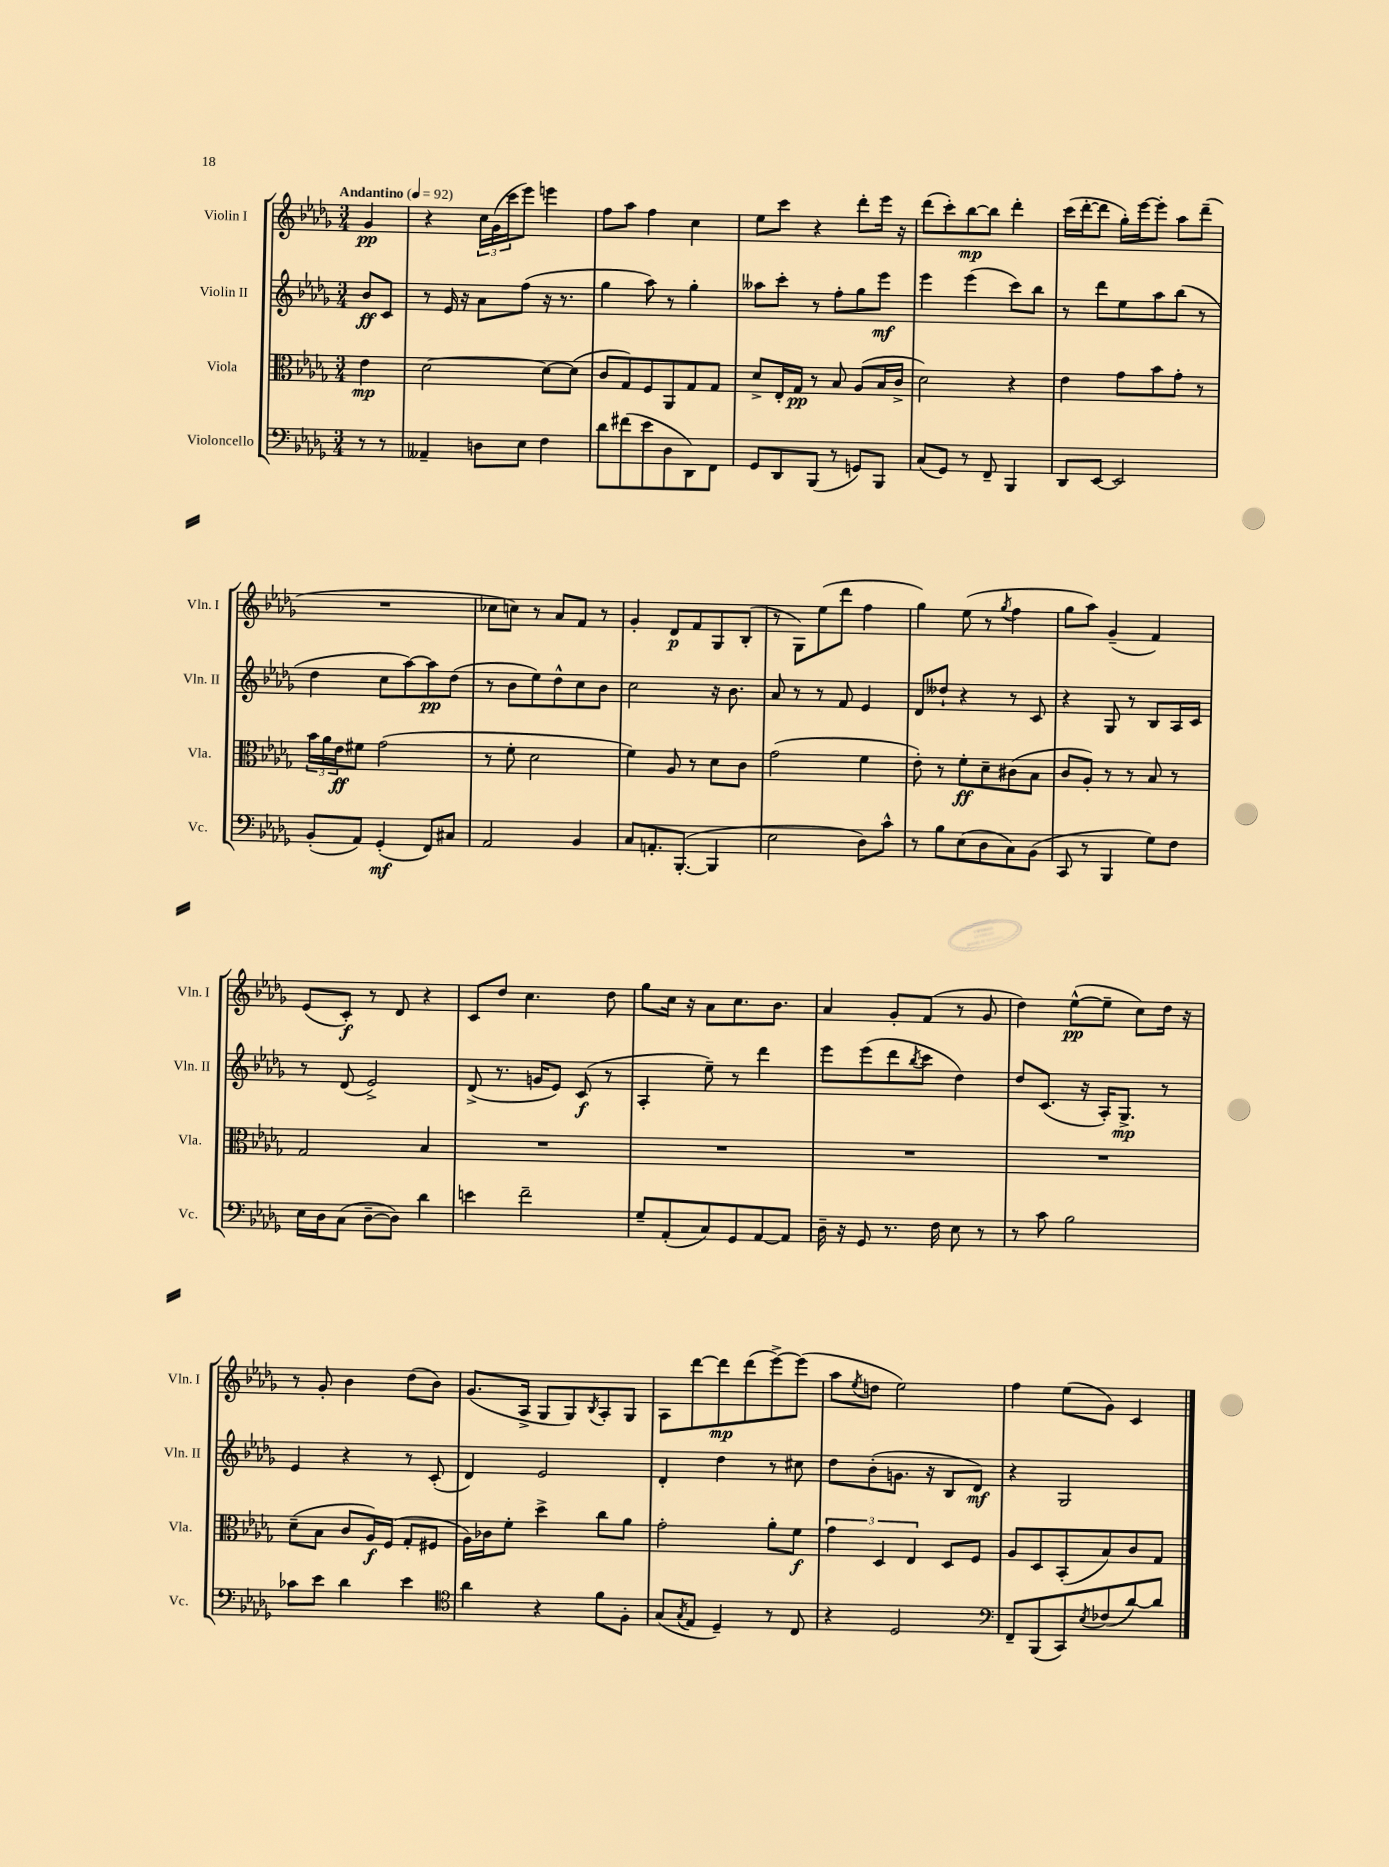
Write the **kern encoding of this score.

**kern	**kern	**kern	**kern
*staff4	*staff3	*staff2	*staff1
*clefF4	*clefC3	*clefG2	*clefG2
*k[b-e-a-d-g-]	*k[b-e-a-d-g-]	*k[b-e-a-d-g-]	*k[b-e-a-d-g-]
*M3/4	*M3/4	*M3/4	*M3/4
*MM92	*MM92	*MM92	*MM92
8r	4e-	8b-	4g-
8r	.	8c	.
=	=	=	=
4AA--~	[2d-	8r	4r
.	.	16e-	.
.	.	16r	.
8D	.	8a-	24cc
.	.	.	(24g-
.	.	.	24ccc
8E-	.	(8ff	8eee-)
4F	8d-_	16r	4eee
.	.	8.r	.
.	(8d-]	.	.
=	=	=	=
8d-	8c	4gg-	8ff
(8f#	8G-)	.	8aa-
8e-	8F	8aa-)	4ff
8D-	8AA-	8r	.
8DD-)	8G-	4gg-'	4cc
8FF	8G-	.	.
=	=	=	=
8GG-	8d-^	8aa--	8ee-
8DD-	16E-'	8ccc'	8ccc
.	16G-	.	.
(8BBB-	8r	8r	4r
8r	8B-	8ff'	.
8GG)	(8A-	8gg-	8ddd-'
8BBB-	16B-	8eee-	16eee-
.	16c^	.	16r
=	=	=	=
(8C	2d-)	4eee-	(8ddd-
8GG-)	.	.	8ccc')
8r	.	(4eee-	[8bb-
8FF~	.	.	8bb-]
4BBB-	4r	8ccc)	4ddd-'
.	.	8bb-	.
=	=	=	=
8DD-	4e-	8r	(16ccc
.	.	.	[16ddd-'
[8EE-	.	8ddd-	8ddd-]
2EE-]	8g-	8ee-	16gg-')
.	.	.	[16eee-
.	8b-	8aa-	8eee-']
.	8g-'	(8bb-	8aa-
.	8r	8r	(8ddd-~
=	=	=	=
(8BB-'	24b-	4dd-	2.r
.	24a-	.	.
.	24e-	.	.
8AA-)	8f#	.	.
(4GG-'	(2g-	8cc	.
.	.	[8aa-)	.
8FF)	.	8aa-]	.
8C#	.	(8dd-	.
=	=	=	=
2AA-	8r	8r	8cc-
.	8f'	8b-	8cc)
.	2d-	8ee-)	8r
.	.	8dd-^^	8a-
4BB-	.	8cc	8f
.	.	8b-	8r
=	=	=	=
8C	4f)	2cc	4g-'
8.AA'	.	.	.
.	8A-	.	8d-
([8.BBB-'	.	.	.
.	8r	.	8f
4BBB-]	8d-	16r	8G-
.	.	8.b-	.
.	8c	.	(8B-'
=	=	=	=
2E-	(2g-	8a-	8r
.	.	8r	8G-)
.	.	8r	(8ee-
.	.	8f	8ddd-
8D-)	4f	4e-	4ff
8c^^	.	.	.
=	=	=	=
8r	8e-')	8d-	4gg-)
8B-	8r	8dd--`	.
(8E-	8f'	4r	(8ee-
8D-	8d-~	.	8r
.	.	.	8qgg-
8C)	(8c#	8r	4ff
(8BB-	8B-	8c	.
=	=	=	=
8CC	8c	4r	8gg-
8r	8A-')	.	8aa-)
4BBB-	8r	8G-	(4g-~
.	8r	8r	.
8G-)	8B-	8B-	4f)
8F	8r	16A-	.
.	.	16c	.
=	=	=	=
16E-	2G-	8r	(8e-
16D-	.	.	.
(8C	.	(8d-	8c')
[8D-~	.	2e-^)	8r
8D-])	.	.	8d-
4d-	4B-	.	4r
=	=	=	=
4e	2.r	(8d-^	8c
.	.	8.r	8dd-
2f~	.	.	4.cc
.	.	16g	.
.	.	8e-)	.
.	.	(8c	.
.	.	8r	8dd-
=	=	=	=
8G-~	2.r	4A-'	8gg-
(8AA-'	.	.	16cc
.	.	.	16r
8C)	.	8ee-~)	8a-
8GG-	.	8r	8.cc
[8AA-	.	4ddd-	.
.	.	.	8.b-
8AA-]	.	.	.
=	=	=	=
16D-~	2.r	8eee-	4a-
16r	.	.	.
8GG-	.	(8eee-	.
8.r	.	8ddd-	8g-'
.	.	8qbb-	.
.	.	8ccc	(8f
16F	.	.	.
8E-	.	4dd-)	8r
8r	.	.	8g-
=	=	=	=
8r	2.r	8dd-	4dd-)
8c	.	(8.c	.
2B-	.	.	([8ee-^^
.	.	16r	.
.	.	16A-')	8ee-~]
.	.	8.G-^	.
.	.	.	8cc)
.	.	8r	16dd-
.	.	.	16r
=	=	=	=
8c-	(8d-~	4e-	8r
8e-	8B-	.	8g-'
4d-	8c	4r	4b-
.	16A-)	.	.
.	(16F	.	.
4e-	8G-'	8r	(8dd-
.	8F#	(8c'	8b-)
=	=	=	=
*clefC4	*	*	*
4a-	16A-)	4d-)	(8.g-
.	16c-	.	.
.	8f'	.	.
.	.	.	16A-^
4r	4dd-^	2e-	8G-
.	.	.	8G-)
.	.	.	8qB-
8f	8cc	.	8A-'
8F'	8a-	.	8G-
=	=	=	=
(8G-	2g-'	4d-'	8A-
8qG-	.	.	.
8E-	.	.	[8ddd-
4D-~)	.	4dd-	8ddd-]
.	.	.	(8ddd-
8r	8a-'	8r	[8eee-^)
8C	8f	8cc#	(8eee-]
=	=	=	=
4r	6g-	8dd-	8aa-
.	.	.	8qee-
.	.	(8b-'	8dd
.	6D-	.	.
2D-	.	8.g	2ee-)
.	6E-	.	.
.	.	16r	.
.	8D-	8B-	.
.	8F	8d-)	.
=	=	=	=
*clefF4	*	*	*
8FF~	8A-	4r	4ff
(8BBB-	8D-	.	.
8CC)	(8BB-'	2G-	(8ee-
8qE-	.	.	.
(8F-	8B-)	.	8g-)
[8d-)	8c	.	4c
8d-]	8G-	.	.
==	==	==	==
*-	*-	*-	*-
